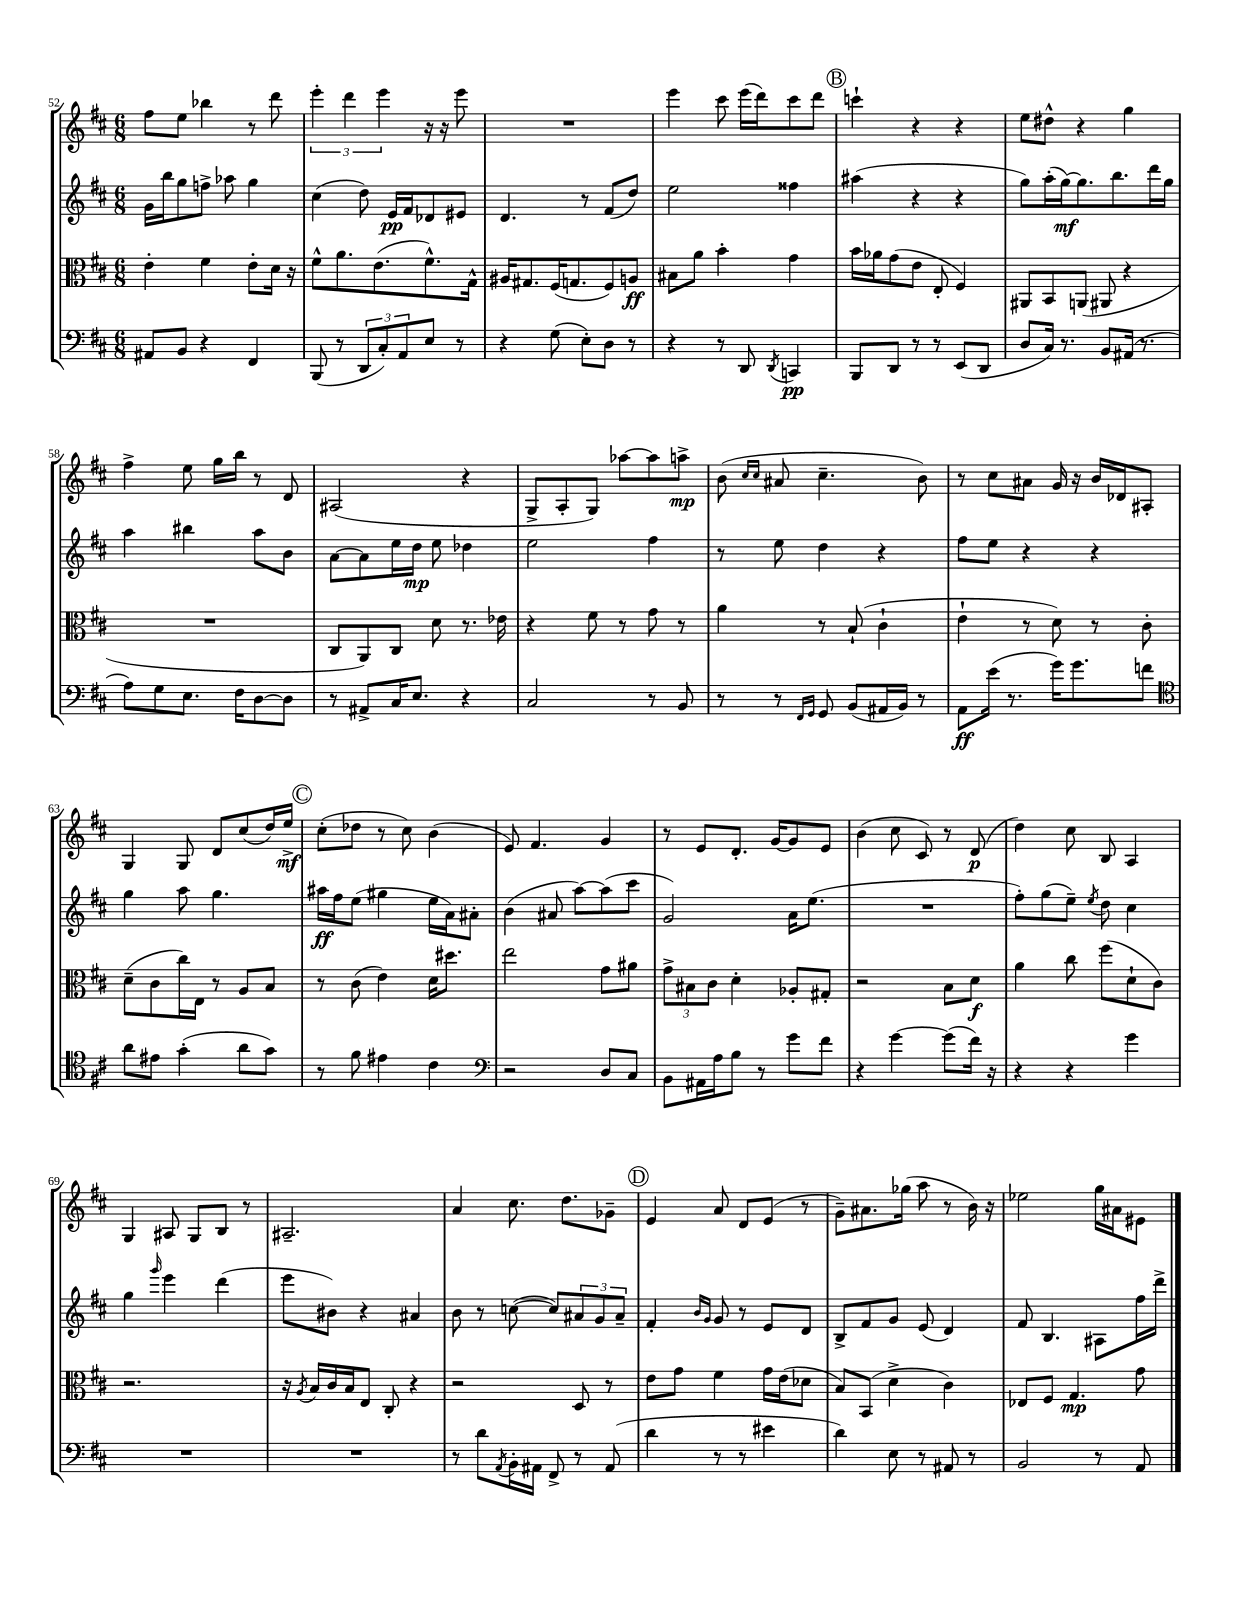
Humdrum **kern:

**kern	**kern	**kern	**kern
*staff4	*staff3	*staff2	*staff1
*clefF4	*clefC3	*clefG2	*clefG2
*k[f#c#]	*k[f#c#]	*k[f#c#]	*k[f#c#]
*M6/8	*M6/8	*M6/8	*M6/8
8AA#/L	4e'\	16g\LL	8ff#\L
.	.	16bb\J	.
8BB/J	.	8gg\	8ee\J
4r	4f#\	8ff^\J	4bb-\
.	.	8aa-\	.
4FF#/	8e'\L	4gg\	8r
.	16d\Jk	.	8ddd\
.	16r	.	.
=	=	=	=
(8BBB/	8f#^^\L	(4cc#\	6eee'\
8r	8.a\	.	.
.	.	.	6ddd\
12DD/L	.	8dd\)	.
.	(8.e\	.	.
12C#'/)	.	.	6eee\
.	.	16e/LL	.
12AA/	.	.	.
.	.	16f#/J	.
8E/J	8.f#^^\)	8d-/	16r
.	.	.	16r
8r	.	8e#/J	8eee\
.	16G^^\Jk	.	.
=	=	=	=
4r	16A#/LK	4.d/	2.r
.	8.G#/	.	.
(8G\	(16F#/K	.	.
.	8.G/	.	.
8E'\L)	.	8r	.
8D\J	8F#/)	(8f#/L	.
8r	8A/J	8dd/J)	.
=	=	=	=
4r	8B#\L	2ee\	4eee\
.	8a\J	.	.
8r	4b'\	.	8ccc#\
8DD/	.	.	(16eee\LL
.	.	.	16ddd\J)
8qDD/	.	.	.
4CC/	4g\	4ff##\	8ccc#\
.	.	.	8ddd\J
=	=	=	=
8BBB/L	16b\LL	(4aa#\	4ccc`\
.	16a-\J	.	.
8DD/J	(8g\	.	.
8r	8e\J	4r	4r
8r	8E'/	.	.
(8EE/L	4F#/)	4r	4r
8DD/J	.	.	.
=	=	=	=
8D/L	8AA#/L	8gg\L)	8ee\L
16C#/Jk)	8BB/	(16aa'\L	8dd#^^\J
8.r	.	[16gg\J)	.
.	(8AA/J	8.gg\]	4r
8BB/L	8AA#/	.	.
.	.	8.bb\	.
(16AA#/Jk	4r	.	4gg\
8.r	.	.	.
.	.	16ddd\L	.
.	.	16gg\JJ	.
=	=	=	=
8A\L)	2.r	4aa\	4ff#^\
8G\	.	.	.
8.E\J	.	4bb#\	8ee\
.	.	.	16gg\LL
16F#\LK	.	.	16bb\JJ
[8D\	.	8aa\L	8r
8D\]J	.	8b\J	8d/
=	=	=	=
8r	8C#/L	[8a\L	(2A#/
8AA#^/L	8AA/)	8a\]	.
16C#/K	8C#/J	16ee\L	.
8.E/J	.	16dd\JJ	.
.	8d\	8ee\	.
4r	8.r	4dd-\	4r
.	16e-\	.	.
=	=	=	=
2C#/	4r	2ee\	8G^/L
.	.	.	8A'/
.	8f#\	.	8G/J)
.	8r	.	[8aa-\L
8r	8g\	4ff#\	8aa-\]
8BB/	8r	.	8aa^\J
=	=	=	=
8r	4a\	8r	(8b\
.	.	.	16qqcc#/LL
.	.	.	16qqcc#/JJ
8r	.	8ee\	8a#/
16qqFF#/LL	.	.	.
16qqGG/JJ	.	.	.
8GG/	8r	4dd\	4.cc#~\
(8BB/L	(8B`/	.	.
16AA#/L	4c#`\	4r	.
16BB/JJ)	.	.	.
8r	.	.	8b\)
=	=	=	=
8AA\L	4e`\	8ff#\L	8r
(16e\Jk	.	8ee\J	8cc#\L
8.r	.	.	.
.	8r	4r	8a#\J
16g\LK)	8d\)	.	16g/
8.g\	.	.	16r
.	8r	4r	16b/LL
.	.	.	16d-/J
8f\J	8c#'\	.	8A#'/J
=	=	=	=
*clefC4	*	*	*
8a\L	(8d~\L	4gg\	4G/
8e#\J	8c#\	.	.
(4g'\	16cc#\L)	8aa\	8G/
.	16E\JJ	.	.
.	8r	4.gg\	8d/L
8a\L	8A/L	.	(8cc#/
8g\J)	8B/J	.	16dd/L)
.	.	.	16ee^/JJ
=	=	=	=
8r	8r	16aa#\LL	(8cc#'\L
.	.	16ff#\J	.
8f#\	(8c#\	(8ee\J	8dd-\J
4e#\	4e\)	4gg#\	8r
.	.	.	8cc#\)
4c#\	16d\LK	16ee\LL	(4b\
.	8.dd#\J	16a\J)	.
.	.	8a#'\J	.
=	=	=	=
*clefF4	*	*	*
2r	2ee\	(4b\	8e/)
.	.	.	4.f#/
.	.	8a#/	.
.	.	[8aa\L)	.
8D/L	8g\L	(8aa\]	4g/
8C#/J	8a#\J	8ccc#\J	.
=	=	=	=
8BB\L	12g^\L	2g/)	8r
.	12B#\	.	.
16AA#\L	.	.	8e/L
.	12c#\J	.	.
16A\J	.	.	.
8B\J	4d'\	.	8.d'/J
8r	.	.	.
.	.	.	[16g/LK
8g\L	8A-'/L	16a\LK	8g/]
.	.	(8.ee\J	.
8f#\J	8G#'/J	.	8e/J
=	=	=	=
4r	2r	2.r	(4b\
[4g\	.	.	8cc#\
.	.	.	8c#/)
(8g\]L	8B\L	.	8r
16f#\Jk)	8d\J	.	(8d/
16r	.	.	.
=	=	=	=
4r	4a\	8ff#'\L)	4dd\)
.	.	(8gg\	.
4r	8cc#\	8ee~\J)	8cc#\
.	.	8qee/	.
.	(8ff#\L	8dd\	8B/
4g\	8d`\	4cc#\	4A/
.	8c#\J)	.	.
=	=	=	=
2.r	2.r	4gg\	4G/
.	.	16qqggg/	.
.	.	4eee\	8A#/
.	.	.	8G/L
.	.	(4ddd\	8B/J
.	.	.	8r
=	=	=	=
2.r	16r	8eee\L	2.A#~/
.	8qA/	.	.
.	16B/LL	.	.
.	16c#/	8b#\J)	.
.	16B/J	.	.
.	8E/J	4r	.
.	8C#'/	.	.
.	4r	4a#/	.
=	=	=	=
8r	2r	8b\	4a/
8d\L	.	8r	.
8qAA/	.	.	.
16BB'\L	.	([8cc\	8.cc#\
16AA#\JJ	.	.	.
8FF#^/	.	8cc/]L)	.
.	.	.	8.dd\L
8r	8D/	12a#/	.
.	.	12g/	.
(8AA#/	8r	.	8g-~\J
.	.	12a#~/J	.
=	=	=	=
4d\	8e\L	4f#'/	4e/
.	8g\J	.	.
.	.	16qqb/LL	.
.	.	16qqg/JJ	.
8r	4f#\	8g/	8a/
8r	.	8r	8d/L
4e#\	16g\LL	8e/L	(8e/J
.	(16e\J	.	.
.	8d-\J	8d/J	8r
=	=	=	=
4d\)	8B/L)	8B^/L	8g~\L)
.	(8BB/J	8f#/	8.a#\
8E\	4d^\	8g/J	.
.	.	.	(16gg-\Jk
8r	.	(8e/	8aa\
8AA#/	4c#\)	4d/)	8r
8r	.	.	16b\)
.	.	.	16r
=	=	=	=
2BB/	8E-/L	8f#/	2ee-\
.	8F#/J	4.B/	.
.	4.G/	.	.
8r	.	8A#\L	16gg\LL
.	.	.	16a#\J
8AA/	8g\	16ff#\L	8e#\J
.	.	16ddd^\JJ	.
==	==	==	==
*-	*-	*-	*-
